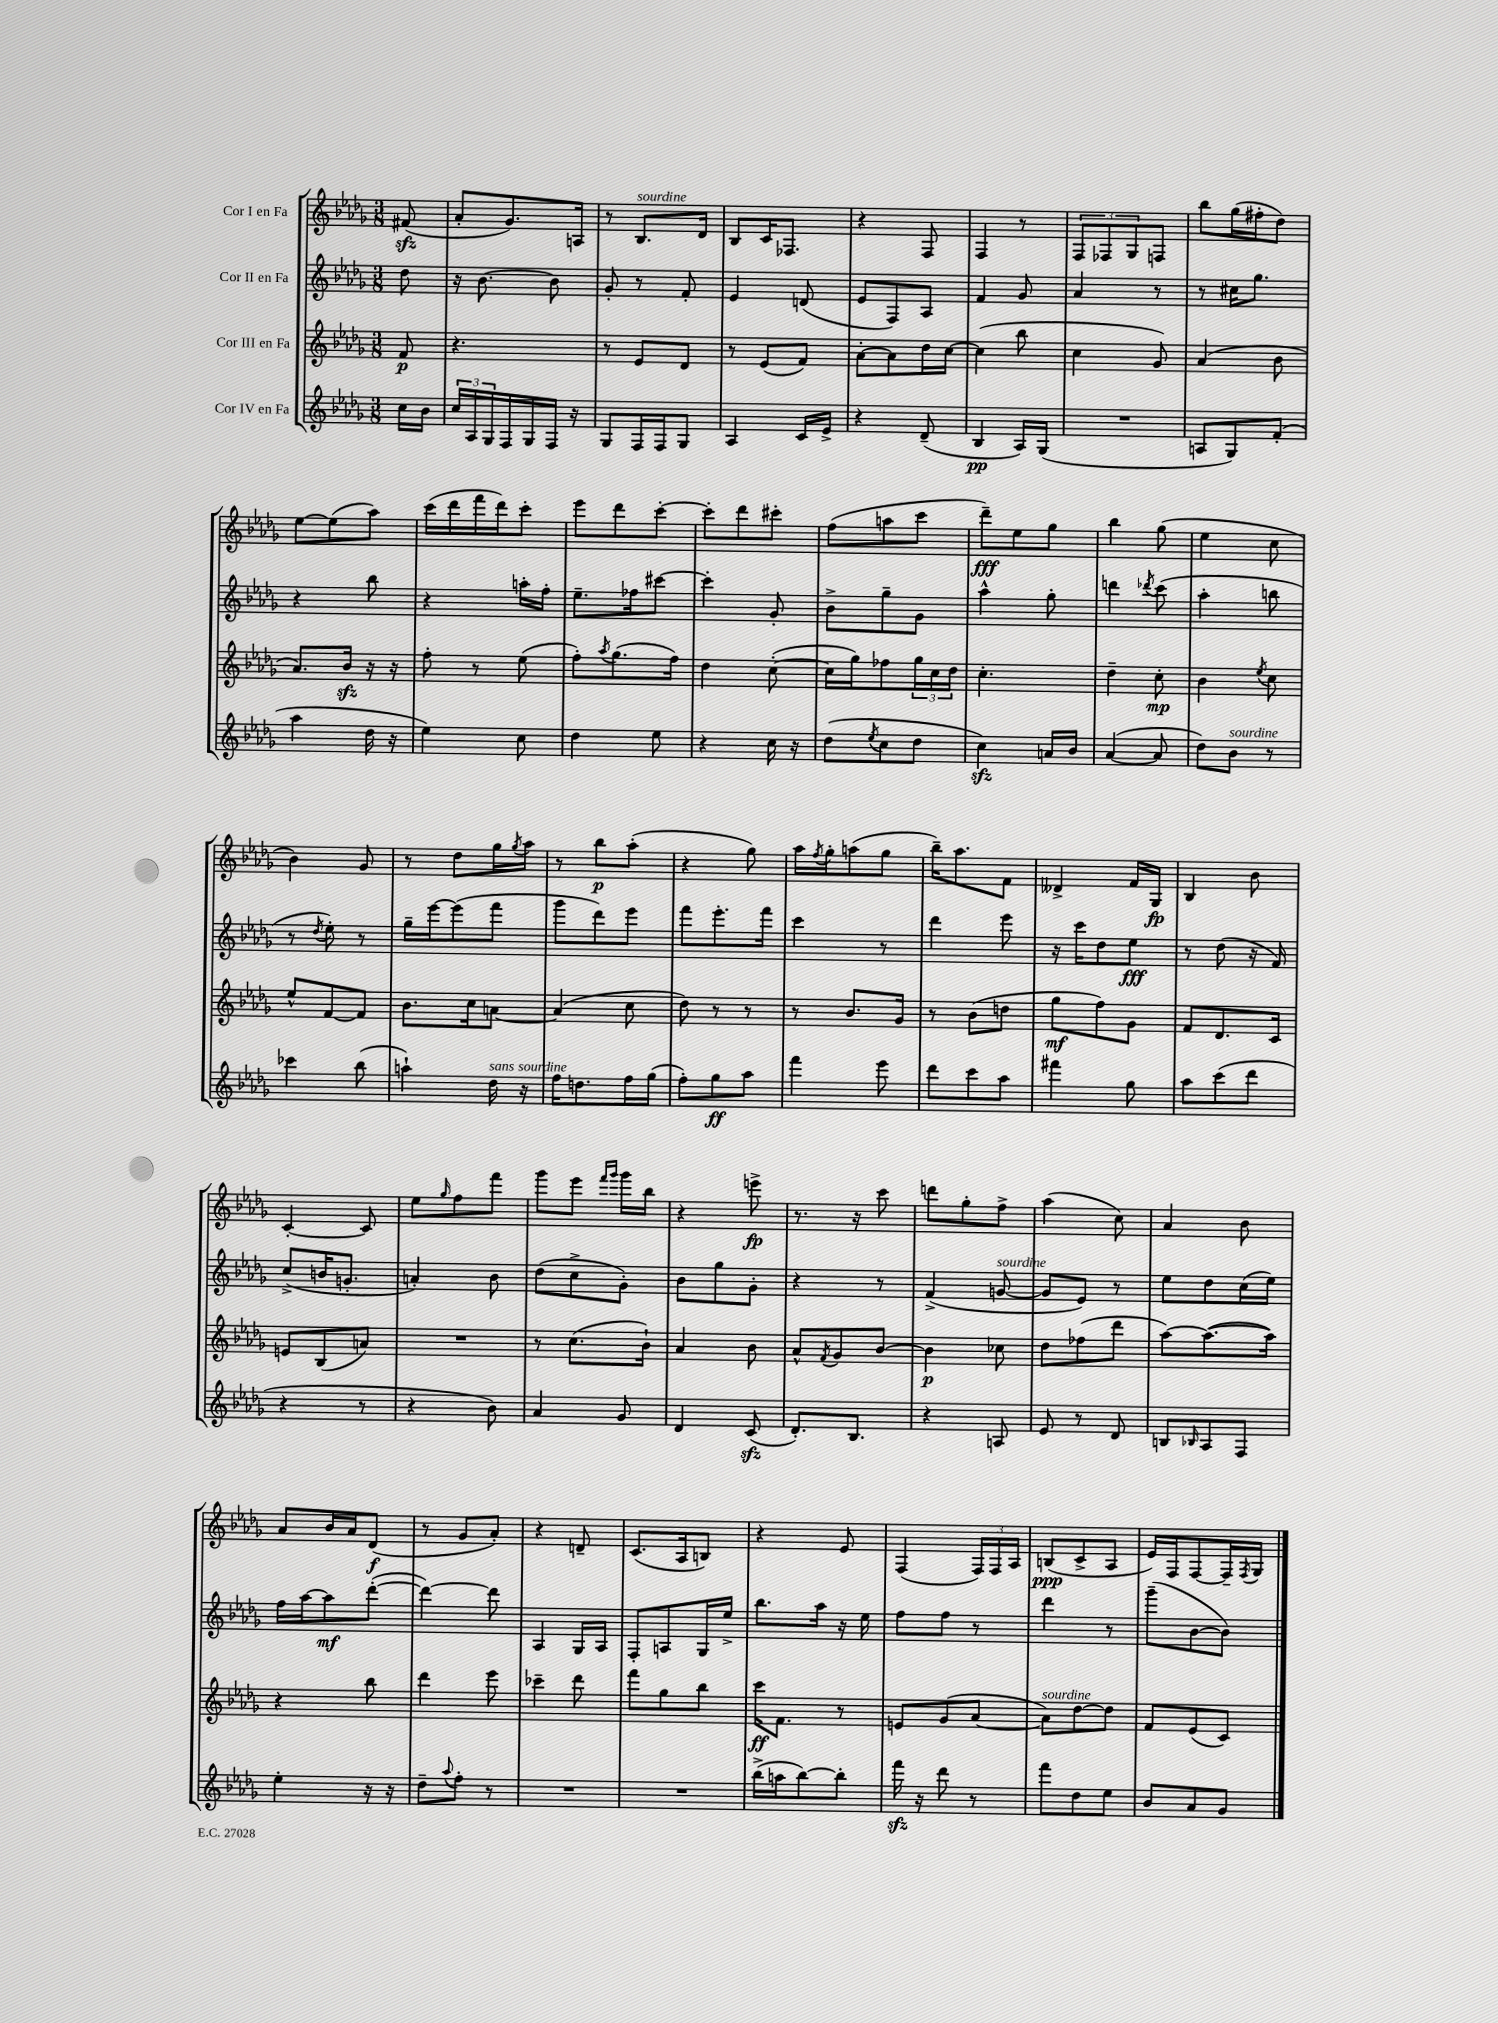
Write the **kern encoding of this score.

**kern	**dynam	**kern	**dynam	**kern	**dynam	**kern	**dynam
*part4	*part4	*part3	*part3	*part2	*part2	*part1	*part1
*staff4	*staff4	*staff3	*staff3	*staff2	*staff2	*staff1	*staff1
*I"Cor IV en Fa	*	*I"Cor III en Fa	*	*I"Cor II en Fa	*	*I"Cor I en Fa	*
*clefG2	*	*clefG2	*	*clefG2	*	*clefG2	*
*k[b-e-a-d-g-]	*	*k[b-e-a-d-g-]	*	*k[b-e-a-d-g-]	*	*k[b-e-a-d-g-]	*
*M3/8	*	*M3/8	*	*M3/8	*	*M3/8	*
=	=	=	=	=	=	=	=
16cc\LL	.	8f/	p	8dd-\	.	(8f#Xzz/	.
16b-\JJ	.	.	.	.	.	.	.
=1	=1	=1	=1	=1	=1	=1	=1
24cc/LL	.	4.r	.	16r	.	8a-'/L	.
24A-/	.	.	.	.	.	.	.
.	.	.	.	[8.b-\	.	.	.
24G-/	.	.	.	.	.	.	.
16F/	.	.	.	.	.	8.g-/)	.
16G-/	.	.	.	.	.	.	.
16F/JJ	.	.	.	8b-\]	.	.	.
16r	.	.	.	.	.	16An/Jk	.
=2	=2	=2	=2	=2	=2	=2	=2
8G-/L	.	8r	.	8g-'/	.	8r	.
!	!	!	!	!	!	!LO:TX:a:i:t=sourdine	!
16F/L	.	8e-/L	.	8r	.	8.B-/L	.
16F/J	.	.	.	.	.	.	.
8G-/J	.	8d-/J	.	8f'/	.	.	.
.	.	.	.	.	.	16d-/Jk	.
=3	=3	=3	=3	=3	=3	=3	=3
4A-/	.	8r	.	4e-/	.	8B-/L	.
.	.	(8e-/L	.	.	.	16c/K	.
.	.	.	.	.	.	8.F-X/J	.
16c/LL	.	8f/J)	.	(8dn/	.	.	.
16e-^/JJ	.	.	.	.	.	.	.
=4	=4	=4	=4	=4	=4	=4	=4
4r	.	[8a-'\L	.	8e-/L	.	4r	.
.	.	8a-\]	.	8F/)	.	.	.
(8d-~/	.	16dd-\L	.	8A-/J	.	8F/	.
.	.	[16cc\JJ	.	.	.	.	.
=5	=5	=5	=5	=5	=5	=5	=5
4B-/	pp	(4cc\]	.	4f/	.	4F/	.
16A-/LL)	.	8bb-\	.	8g-/	.	8r	.
(16G-/JJ	.	.	.	.	.	.	.
=6	=6	=6	=6	=6	=6	=6	=6
4.r	.	4cc\	.	4a-/	.	12F/L	.
.	.	.	.	.	.	12F-X/	.
.	.	.	.	.	.	12G-/	.
.	.	8g-/)	.	8r	.	8Fn/J	.
=7	=7	=7	=7	=7	=7	=7	=7
8An/L	.	(4a-/	.	8r	.	8bb-\L	.
8G-/)	.	.	.	16cc#X\KL	.	(16gg-\L	.
.	.	.	.	8.gg-\J	.	16ff#X'\J	.
(8f'/J	.	8b-\	.	.	.	8dd-\J)	.
!!LO:LB:g=z
=8	=8	=8	=8	=8	=8	=8	=8
4aa-\	.	8.a-/L)	.	4r	.	[8ee-\L	.
.	.	.	.	.	.	(8ee-\]	.
.	.	16b-zz/Jk	.	.	.	.	.
16dd-\	.	16r	.	8bb-\	.	8aa-\J)	.
16r	.	16r	.	.	.	.	.
=9	=9	=9	=9	=9	=9	=9	=9
4ee-\)	.	8ff'\	.	4r	.	(16ccc\LL	.
.	.	.	.	.	.	16ddd-\	.
.	.	8r	.	.	.	16fff\	.
.	.	.	.	.	.	16ddd-\J)	.
8cc\	.	(8ee-\	.	16aan'\LL	.	8ccc'\J	.
.	.	.	.	16ff'\JJ	.	.	.
=10	=10	=10	=10	=10	=10	=10	=10
4dd-\	.	8ff'\L)	.	8.ee-~\L	.	8eee-\L	.
.	.	8qaa-/	.	.	.	.	.
.	.	(8.gg-\	.	.	.	8ddd-\	.
.	.	.	.	16ff-X\k	.	.	.
8ee-\	.	.	.	[8ccc#X\J	.	[8ccc'\J	.
.	.	16ff\Jk)	.	.	.	.	.
=11	=11	=11	=11	=11	=11	=11	=11
4r	.	4dd-\	.	4ccc#'\]	.	8ccc'\L]	.
.	.	.	.	.	.	8ddd-\	.
16cc\	.	([8cc'\	.	8g-'/	.	8ccc#X'\J	.
16r	.	.	.	.	.	.	.
=12	=12	=12	=12	=12	=12	=12	=12
(8dd-\L	.	16cc\LL]	.	8b-^\L	.	(8ff\L	.
.	.	16gg-\J)	.	.	.	.	.
8qee-/	.	.	.	.	.	.	.
8cc\	.	8ff-X\	.	8gg-~\	.	8aan\	.
8dd-\J	.	24gg-\L	.	8g-\J	.	8ccc\J	.
.	.	24cc\	.	.	.	.	.
.	.	24dd-\JJ	.	.	.	.	.
=13	=13	=13	=13	=13	=13	=13	=13
4cczz\)	.	4.cc'\	.	4aa-^^\	.	8ddd-~\L)	fff
.	.	.	.	.	.	8ee-\	.
16an/LL	.	.	.	8gg-'\	.	8gg-\J	.
16b-/JJ	.	.	.	.	.	.	.
=14	=14	=14	=14	=14	=14	=14	=14
([4a-/	.	4dd-~\	.	4dddn\	.	4bb-\	.
.	.	.	.	8qddd-X/	.	.	.
8a-/]	.	8cc'\	mp	(8ccc\	.	(8gg-\	.
=15	=15	=15	=15	=15	=15	=15	=15
8dd-\L)	.	4b-\	.	4aa-'\	.	4ee-\	.
!LO:TX:a:i:t=sourdine	!	!	!	!	!	!	!
8b-\J	.	.	.	.	.	.	.
.	.	8qee-/	.	.	.	.	.
8r	.	8cc\	.	8bbn\	.	8cc\	.
!!LO:LB:g=z
=16	=16	=16	=16	=16	=16	=16	=16
4ccc-X\	.	8ee-^^/L	.	8r	.	4b-\)	.
.	.	.	.	8qdd-/	.	.	.
.	.	[8f/	.	8ee-'\)	.	.	.
(8bb-\	.	8f/J]	.	8r	.	8g-/	.
=17	=17	=17	=17	=17	=17	=17	=17
4aan`\)	.	8.b-\L	.	16gg-~\LL	.	8r	.
.	.	.	.	[16eee-\J	.	.	.
.	.	.	.	(8eee-\]	.	8dd-\L	.
.	.	16cc\k	.	.	.	.	.
!LO:TX:a:i:t=sans sourdine	!	!	!	!	!	!	!
16dd-\	.	[8an\J	.	8fff\J	.	16gg-\L	.
.	.	.	.	.	.	8qgg-/	.
16r	.	.	.	.	.	16aa-\JJ	.
=18	=18	=18	=18	=18	=18	=18	=18
16ff\KL	.	(4a/]	.	8ggg-\L	.	8r	.
8.ddn\	.	.	.	.	.	.	.
.	.	.	.	8ddd-\)	.	8bb-\L	p
16ff\L	.	8cc\	.	8eee-\J	.	(8aa-'\J	.
(16gg-\JJ	.	.	.	.	.	.	.
=19	=19	=19	=19	=19	=19	=19	=19
8ff'\L)	.	8dd-\)	.	8fff\L	.	4r	.
8gg-\	ff	8r	.	8.eee-'\	.	.	.
8aa-\J	.	8r	.	.	.	8gg-\)	.
.	.	.	.	16fff\Jk	.	.	.
=20	=20	=20	=20	=20	=20	=20	=20
4fff\	.	8r	.	4ccc\	.	16aa-\LL	.
.	.	.	.	.	.	8qff/	.
.	.	.	.	.	.	16gg-'\J	.
.	.	8.b-/L	.	.	.	(8aan\	.
8eee-\	.	.	.	8r	.	8gg-\J	.
.	.	16g-/Jk	.	.	.	.	.
=21	=21	=21	=21	=21	=21	=21	=21
8ddd-\L	.	8r	.	4ddd-\	.	16bb-~\KL)	.
.	.	.	.	.	.	8.aa-\	.
8ccc\	.	(8b-\L	.	.	.	.	.
8aa-\J	.	8ddn\J	.	8eee-\	.	8f\J	.
=22	=22	=22	=22	=22	=22	=22	=22
4fff#X\	.	8gg-\L	mf	16r	.	4d--X^/	.
.	.	.	.	16ccc\KL	.	.	.
.	.	8ff\)	.	8dd-\	.	.	.
8gg-\	.	8g-\J	.	8ee-\J	fff	16f/LL	.
.	.	.	.	.	.	16G-/JJ	fp
=23	=23	=23	=23	=23	=23	=23	=23
8aa-\L	.	8f/L	.	8r	.	4B-/	.
(8ccc\	.	8.d-/	.	(8dd-\	.	.	.
8ddd-\J	.	.	.	16r	.	8b-\	.
.	.	16c/Jk	.	16f/)	.	.	.
!!LO:LB:g=z
=24	=24	=24	=24	=24	=24	=24	=24
4r	.	8en/L	.	(8cc^/L	.	[4c'/	.
.	.	(8B-/	.	16bn/K	.	.	.
.	.	.	.	8.gn'/J	.	.	.
8r	.	8an/J)	.	.	.	8c/]	.
=25	=25	=25	=25	=25	=25	=25	=25
4r	.	4.r	.	4an'/)	.	8ee-\L	.
.	.	.	.	.	.	16qqgg-/	.
.	.	.	.	.	.	8ff\	.
8b-\)	.	.	.	8b-\	.	8fff\J	.
=26	=26	=26	=26	=26	=26	=26	=26
4a-/	.	8r	.	(8dd-\L	.	8ggg-\L	.
.	.	(8.cc\L	.	8cc^\	.	8eee-\J	.
.	.	.	.	.	.	16qqfff/LL	.
.	.	.	.	.	.	16qqggg-/JJ	.
8g-/	.	.	.	8g-'\J)	.	16ggg-\LL	.
.	.	16b-`\Jk)	.	.	.	16bb-\JJ	.
=27	=27	=27	=27	=27	=27	=27	=27
4d-/	.	4a-/	.	8b-\L	.	4r	.
.	.	.	.	8gg-\	.	.	.
(8czz/	.	8b-\	.	8g-'\J	.	8eeen^\	fp
=28	=28	=28	=28	=28	=28	=28	=28
8.d-'/L)	.	8a-^^/L	.	4r	.	8.r	.
.	.	8qf/	.	.	.	.	.
.	.	8g-/	.	.	.	.	.
8.B-/J	.	.	.	.	.	16r	.
.	.	[8b-/J	.	8r	.	8ccc\	.
=29	=29	=29	=29	=29	=29	=29	=29
4r	.	4b-\]	p	(4f^/	.	8dddn\L	.
.	.	.	.	.	.	8gg-'\	.
!	!	!	!	!LO:TX:a:i:t=sourdine	!	!	!
8An/	.	8cc-X\	.	[8gn/	.	8ff^\J	.
=30	=30	=30	=30	=30	=30	=30	=30
8e-/	.	8dd-\L	.	8g/L]	.	(4aa-\	.
8r	.	(8ff-X\	.	8e-/J)	.	.	.
8d-/	.	8ddd-\J	.	8r	.	8cc\)	.
=31	=31	=31	=31	=31	=31	=31	=31
8Bn/L	.	[8aa-\L)	.	8ee-\L	.	4a-/	.
16qqB-X/	.	.	.	.	.	.	.
8A-/	.	(8.aa-\_	.	8dd-\	.	.	.
8F/J	.	.	.	(16cc\L	.	8b-\	.
.	.	16aa-\Jk])	.	16ee-\JJ)	.	.	.
!!LO:LB:g=z
=32	=32	=32	=32	=32	=32	=32	=32
4ee-'\	.	4r	.	16ff\LL	.	8a-/L	.
.	.	.	.	[16aa-\J	.	.	.
.	.	.	.	8aa-\]	mf	16b-/L	.
.	.	.	.	.	.	16a-/J	.
16r	.	8bb-\	.	([8ddd-'\J	.	(8d-/J	f
16r	.	.	.	.	.	.	.
=33	=33	=33	=33	=33	=33	=33	=33
8dd-~\L	.	4ddd-\	.	4ddd-\_)	.	8r	.
8qqaa-/	.	.	.	.	.	.	.
8ff'\J	.	.	.	.	.	8g-/L	.
8r	.	8eee-\	.	8ddd-\]	.	8a-'/J)	.
=34	=34	=34	=34	=34	=34	=34	=34
4.r	.	4ccc-X~\	.	4A-/	.	4r	.
.	.	8ddd-\	.	16G-/LL	.	8dn~/	.
.	.	.	.	16A-/JJ	.	.	.
=35	=35	=35	=35	=35	=35	=35	=35
4.r	.	8fff\L	.	8F'/L	.	(8.c/L	.
.	.	8gg-\	.	8An/	.	.	.
.	.	.	.	.	.	16A-/k	.
.	.	8bb-\J	.	16G-/L	.	8Bn/J)	.
.	.	.	.	16ee-^/JJ	.	.	.
=36	=36	=36	=36	=36	=36	=36	=36
(16bb-^\LL	.	16ccc\KL	ff	8.bb-\L	.	4r	.
16aan\J	.	8.f\J	.	.	.	.	.
[8bb-\)	.	.	.	.	.	.	.
.	.	.	.	16aa-\Jk	.	.	.
8bb-'\J]	.	8r	.	16r	.	8e-/	.
.	.	.	.	16ee-\	.	.	.
=37	=37	=37	=37	=37	=37	=37	=37
16fffzz\	.	8en/L	.	8ff\L	.	(4F/	.
16r	.	.	.	.	.	.	.
8ddd-\	.	(8g-/	.	8ff\J	.	.	.
8r	.	[8a-/J	.	8r	.	24F/LL)	.
.	.	.	.	.	.	24F/	.
.	.	.	.	.	.	24A-/JJ	.
=38	=38	=38	=38	=38	=38	=38	=38
!	!	!LO:TX:a:i:t=sourdine	!	!	!	!	!
8fff\L	.	8a-\L])	.	4ddd-\	.	(8Bn/L	ppp
8dd-\	.	[8dd-\	.	.	.	8c^/	.
8ee-\J	.	8dd-\J]	.	8r	.	8A-/J	.
=39	=39	=39	=39	=39	=39	=39	=39
8b-/L	.	8f/L	.	(8ggg-~\L	.	16e-/LL)	.
.	.	.	.	.	.	16F/J	.
8a-/	.	(8e-/	.	[8b-\	.	[8F/	.
8g-/J	.	8c/J)	.	8b-\J])	.	16F~/L]	.
.	.	.	.	.	.	8qF/	.
.	.	.	.	.	.	16G-/JJ	.
==	==	==	==	==	==	==	==
*-	*-	*-	*-	*-	*-	*-	*-
